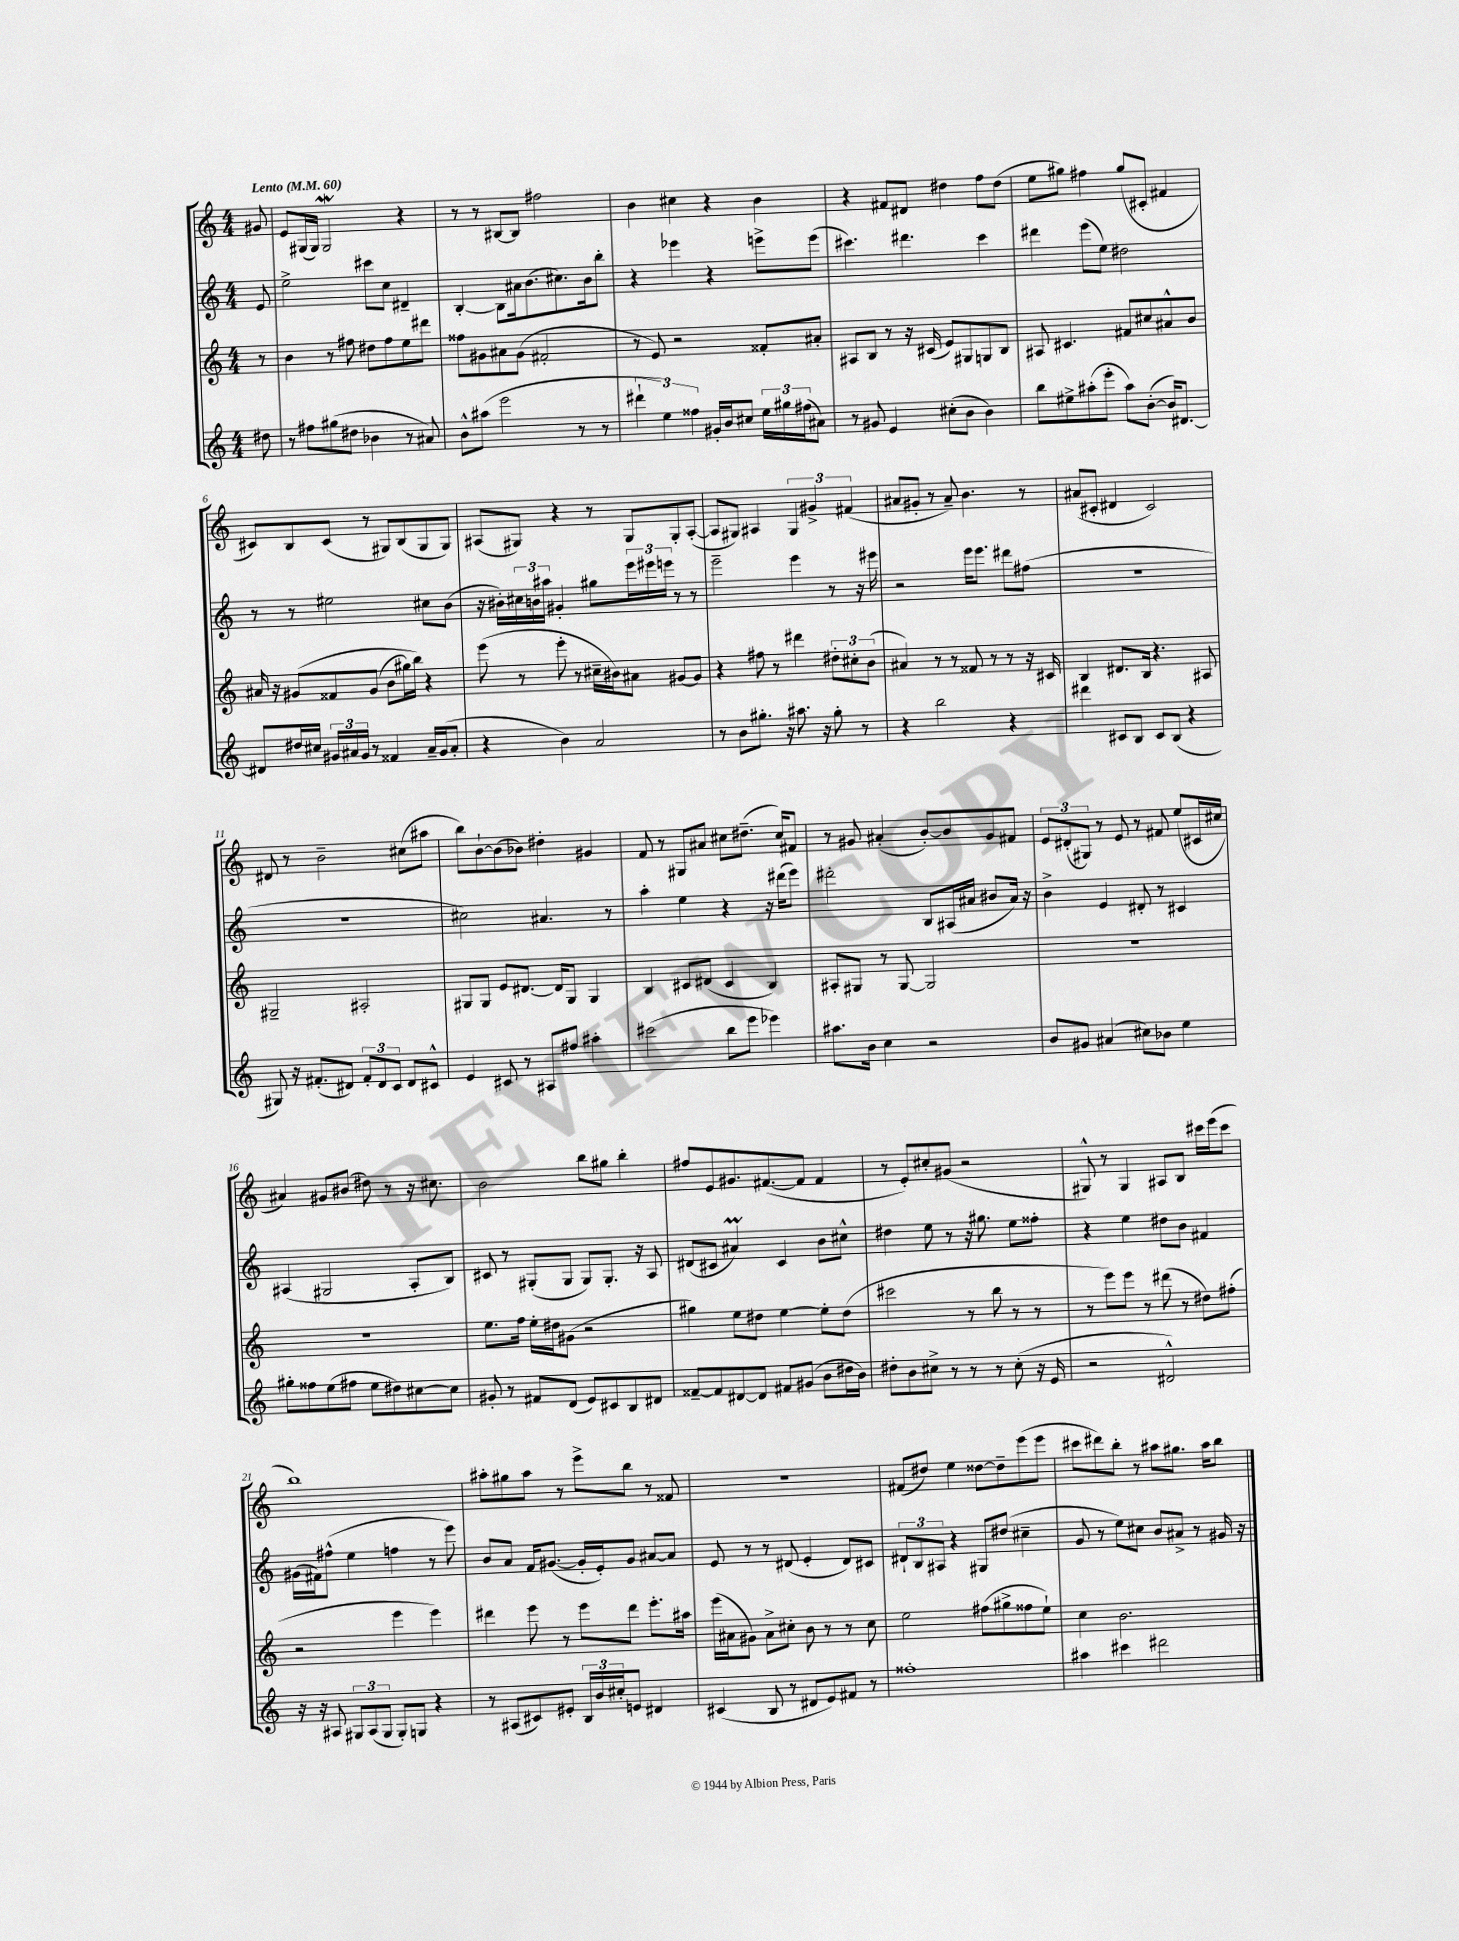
<<
\new StaffGroup <<
\new Staff = "s0" {
    \clef treble \key c \major \numericTimeSignature \time 4/4 \partial 8 \tempo "Lento" 4 = 60
    gis'8 |
    e'8 gis16( gis16) gis2\mordent r4 |
    r8 r8 bis8~ bis8 fis''2 |
    b'4 cis''4 r4 b'4 |
    r4 fis'8 dis'8 dis''4 f''8 dis''8( |
    e''8 gis''8) fis''4 gis''8( cis'8-. fis'4 |
    cis'8) b8 cis'8( r8 gis8) b8( gis8 gis8) |
    ais8( gis8) r4 r8 gis8 gis8-. ais8~-.( |
    ais8 gis8) ais4 \tuplet 3/2 { gis4 gis'4-> fis'4( } |
    ais'8 gis'8-. r8 ais'8--) b'4. r8 |
    ais'8( cis'8-. dis'4 cis'2) |
    dis'8 r8 b'2-- cis''8( ais''8 |
    b''8) b'8~-! b'8( bes'8) dis''4-. gis'4 |
    f'8 r8 gis8 ais'8 cis''8 dis''8.--( cis''16) fis'8 |
    r8 gis'8 ais'4-.( b'8~-.) b'8 gis'8 fis'8 |
    \tuplet 3/2 { e'8 dis'8-.( gis8) } r8 e'8 r8 fis'8 e''8( cis'16 cis''16 |
    ais'4) gis'8 bis'8( dis''8) r8 r16 cis''8. |
    b'2 b''8 gis''8 b''4-. |
    fis''8 e'8 gis'8. fis'8.~( fis'8 fis'4 |
    r8 e'8-.) cis''8-. gis'8( r2 |
    gis8-^) r8 gis4 ais8 b8 cis'''16 e'''16( cis'''8 |
    b''1) |
    ais''8-. gis''8 ais''8 r8 e'''8-> b''8 r8 fisis'8 |
    R1 |
    fis'8( dis''8) e''4 disis''8~ disis''8-- e'''8( e'''8 |
    cis'''8 dis'''8) b''8-. r8 ais''8 gis''8. ais''16 b''8 \bar "|." |
}
\new Staff = "s1" {
    \clef treble \key c \major \numericTimeSignature \time 4/4 \partial 8
    e'8 |
    e''2-> cis'''8 c''8 dis'4-- |
    b4~-. b8 ais'16 b'8.( cis''8.) b'16 b''8-. |
    r4 ees'''4 r4 e'''8-> e'''8( |
    cis'''4.) dis'''4. cis'''4 |
    dis'''4 e'''8( e''8) dis''2 |
    r8 r8 eis''2 cis''8 b'8( |
    r16 bis'16-.) \tuplet 3/2 { cis''16 b'16 ais''16 } gis'4-. gis''8 \tuplet 3/2 { e'''16 eis'''16 e'''16 } r8 r8 |
    e'''2-- e'''4 r8 r16 eis'''16 |
    r2 e'''16 e'''8. dis'''8 fis''8( |
    R1 |
    R1 |
    cis''2) ais'4. r8 |
    a''4-. e''4 r4 r16 dis'''16( e'''8) |
    dis'''2-. b8 ais16( ais'16 bis'8 ais'16) r16 |
    b'4-> e'4 dis'8-. r8 cis'4 |
    ais4( gis2 ais8-. b8) |
    cis'8 r8 gis8-.( gis8 gis8) gis8.-. r16 a8 |
    dis'8( cis'8 ais'4\prall) cis'4 b'8 cis''8-^ |
    dis''4 e''8 r8 r16 gis''8. e''8 fisis''8-. |
    r4 e''4 dis''8 b'8 fis'4 |
    gis'16( fis'16) fis''8-^( e''4 f''4 r8 e'''8) |
    b'8 a'8 f'16 gis'8.~( gis'16-. e'16-.) gis'8 ais'8~ ais'8 |
    e'8 r8 r8 dis'8( e'4-. dis'8) cis'8 |
    \tuplet 3/2 { dis'8-! b8 ais8 } r4 gis8 dis''8( cis''4-- |
    g'8 r8 e''8) cis''8 b'8 ais'8-> r8 gis'16 r16 \bar "|." |
}
\new Staff = "s2" {
    \clef treble \key c \major \numericTimeSignature \time 4/4 \partial 8
    r8 |
    b'4 r8 fis''8 dis''8 fis''8 e''8 dis'''8 |
    fisis''8 gis'8 ais'8 gis'8( fis'2-. |
    r8 e'8) r2 fisis'8-. ais'8-. |
    ais8 b8 r8 r16 cis'16( e'8) gis8 g8 b8 |
    ais8 cis'4. fis'8 cis''8 ais'8-^ b'8 |
    ais'16 r16 gis'8\( fisis'8 gis'8( b'8 gis''16) b''16\) r4 |
    e'''8( r8 e'''8-. r8 cis''16-- bis'16) ais'8 gis'8~ gis'8 |
    r4 fis''8 r8 dis'''4 \tuplet 3/2 { dis''8-. cis''8-. b'8( } |
    ais'4) r8 r8 fisis'8 r8 r8 r16 cis'16 |
    b4 dis'8. b16 r4. ais8 |
    gis2-- ais2-. |
    gis8 gis8 e'8 dis'8.~ dis'16 gis8 gis4 |
    b4 cis'8 dis'8( cis'4 b4) |
    ais8-. gis8 r8 gis8~ gis2 |
    R1 |
    R1 |
    e''8. f''16 e''16-. dis''16 gis'8( r2 |
    gis''4) e''8 dis''8 e''4~ e''8-. dis''8( |
    cis'''2 r8 b''8 r8 r8 |
    r8 e'''8) e'''8 r8 dis'''8( r8 dis''8) fis''8-.( |
    r2 e'''4 e'''4) |
    dis'''4 e'''8 r8 e'''8 dis'''8 e'''8.-. ais''16 |
    e'''16( ais'16 gis'8) ais'8-> cis''8-. b'8 r8 r8 cis''8 |
    e''2 fis''8( gis''8-> fisis''8 e''8-!) |
    c''4 b'2. \bar "|." |
}
\new Staff = "s3" {
    \clef treble \key c \major \numericTimeSignature \time 4/4 \partial 8
    dis''8 |
    r8 fis''8 gis''8( dis''8 bes'4 r8 ais'8) |
    b'8-^ ais''8( e'''2 r8 r8 |
    \tuplet 3/2 { dis'''4-! e''4) fisis''4 } gis'16-. b'16 cis''8 \tuplet 3/2 { e''16 gis''16 fis''16( } ais'8) |
    r8 gis'8 e'4 cis''8-.( b'8 b'4) |
    b''8 eis''8-> ais''8-.( e'''8-. ais''8) b'8~-.( b'16) dis'8.~ |
    dis'8 dis''16 cis''16 \tuplet 3/2 { gis'16 ais'16 gis'16 } r8 fisis'4 ais'16-- gis'16( ais'8-. |
    r4 b'4) a'2 |
    r8 b'8 gis''8.-. r16 ais''8. r16 gis''8-. r8 |
    r4 b''2 r4 |
    dis'''4 cis'8 b8 cis'8 b8( r4 |
    gis8) r16 fis'8.-.( dis'8) \tuplet 3/2 { fis'8-. dis'8 c'8 } dis'8 cis'8-^ |
    e'4 cis'8 r8 ais8 fis''8 ais''4-. |
    cis'''2( b''8 e'''8 ees'''4) |
    ais''8. b'16 c''4 r2 |
    b'8 gis'8 ais'4( cis''8) bes'8 e''4 |
    gis''8-. fisis''8 e''8( fis''8 e''8 dis''8) cis''8~ cis''8 |
    gis'8-. r8 fis'8 d'8( e'8) cis'8 b8 dis'8 |
    fisis'8~-- fisis'8 dis'8~ dis'8 fis'8 gis'8( b'8 dis''16 b'16) |
    dis''8-. b'8 cis''8-> r8 r8 r8 cis''8-.( r16 e'16 |
    r2 dis'2-^) |
    r16 r16 ais8 \tuplet 3/2 { gis8 ais8( gis8 } gis8-.) g8 r4 |
    r8 ais8( cis'8) eis'8-. \tuplet 3/2 { b16 b'16 cis''16-. } e'8 dis'4 |
    cis'4( b8 r8 dis'8 e'8) fis'8 r8 |
    fisis''1-. |
    ais''4 cis'''4 dis'''2 \bar "|." |
}
>>
>>
